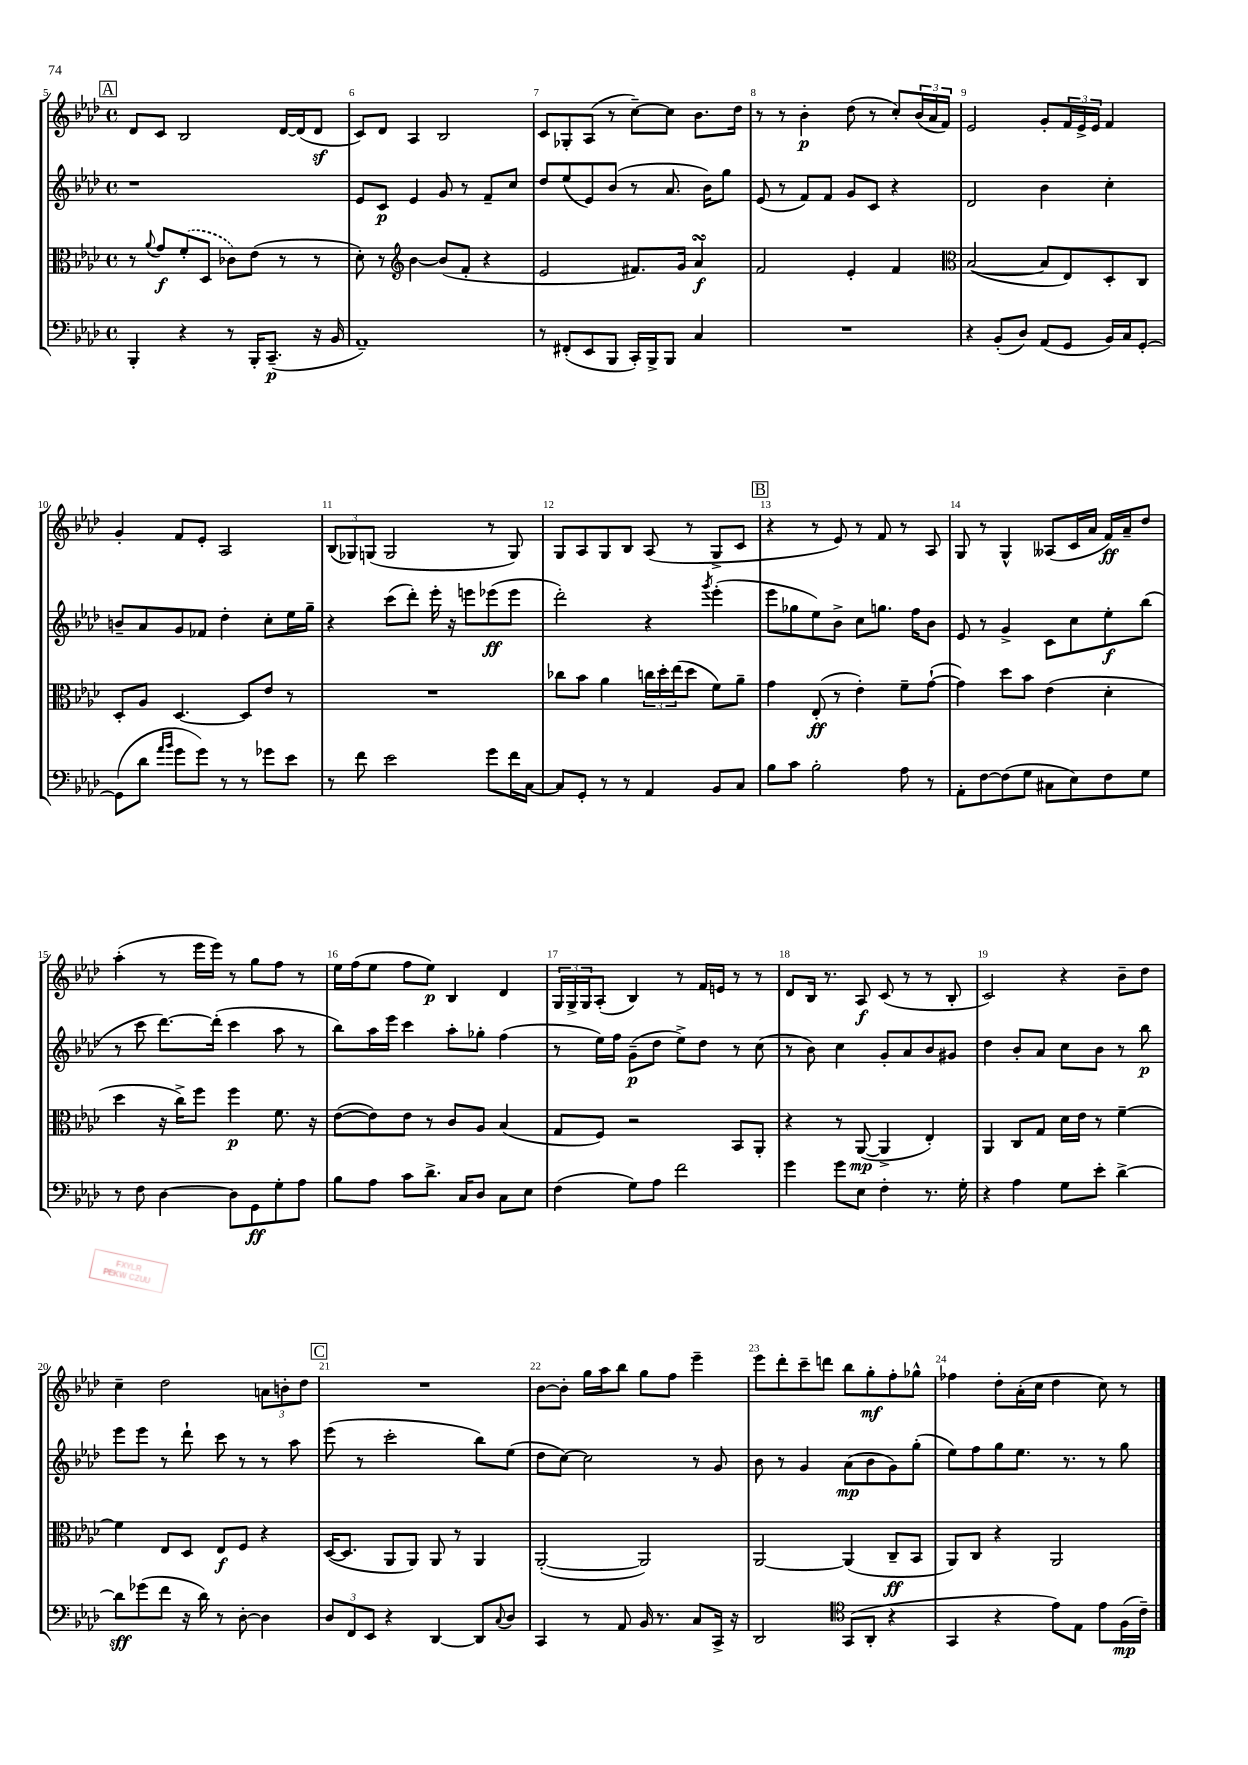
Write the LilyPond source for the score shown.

<<
\new StaffGroup <<
\new Staff = "s0" {
    \clef treble \key aes \major \defaultTimeSignature \time 4/4
    \mark \markup { \box "A" } des'8 c'8 bes2 des'16~ des'16( des'8\sf |
    c'8) des'8 aes4 bes2 |
    c'8 ges8-. aes8( r8 c''8~--) c''8 bes'8. des''16 |
    r8 r8 bes'4-.\p des''8( r8 c''8-.) \tuplet 3/2 { bes'16( aes'16 f'16) } |
    ees'2 g'8-. \tuplet 3/2 { f'16 ees'16-> ees'16 } f'4 |
    g'4-. f'8 ees'8-. aes2 |
    \tuplet 3/2 { bes8( ges8) g8( } g2 r8 g8) |
    g8 aes8 g8 bes8 aes8( r8 g8-> c'8 |
    \mark \markup { \box "B" } r4 r8 ees'8) r8 f'8 r8 aes8 |
    g8 r8 g4-^ aeses8( c'16 aes'16 f'16\ff) aes'16-- des''8 |
    aes''4-.( r8 ees'''16 ees'''16) r8 g''8 f''8 r8 |
    ees''16 f''16( ees''8 f''8 ees''8\p) bes4 des'4 |
    \tuplet 3/2 { g16 g16-> g16 } aes8-.( bes4) r8 f'16 e'16 r8 r8 |
    des'8 bes16 r8. aes8\f c'8( r8 r8 bes8-. |
    c'2) r4 bes'8-- des''8 |
    c''4-- des''2 \tuplet 3/2 { a'8 b'8-. des''8 } |
    \mark \markup { \box "C" } R1 |
    bes'8~ bes'8-. g''16 aes''16 bes''8 g''8 f''8 ees'''4-- |
    ees'''8 des'''8-. c'''8-- d'''8 bes''8 g''8-.\mf f''8-. ges''8-^ |
    fes''4 des''8-. aes'16-.( c''16 des''4 c''8) r8 \bar "|." |
}
\new Staff = "s1" {
    \clef treble \key aes \major \defaultTimeSignature \time 4/4
    \mark \markup { \box "A" } r1 |
    ees'8 c'8\p ees'4 g'8 r8 f'8-- c''8 |
    des''8 ees''8( ees'8) bes'8( r8 aes'8. bes'16) g''8 |
    ees'8( r8 f'8) f'8 g'8 c'8 r4 |
    des'2 bes'4 c''4-. |
    b'8-- aes'8 g'8 fes'8 des''4-. c''8-. ees''16 g''16-- |
    r4 c'''8( des'''8-.) ees'''16-. r16 e'''8 ees'''8\ff( ees'''8 |
    des'''2-.) r4 \acciaccatura { g'''8 } ees'''4-.( |
    \mark \markup { \box "B" } ees'''8 ges''8 ees''8) bes'8-> c''8 g''8. f''16 bes'8 |
    ees'8 r8 g'4-> c'8 c''8 ees''8-.\f bes''8( |
    r8 c'''8 des'''8.~) des'''16-.( c'''4 aes''8 r8 |
    bes''8) aes''16 ees'''16 c'''4 aes''8-. ges''8-. f''4( |
    r8 ees''16) f''16 g'8--\p( des''8 ees''8->) des''8 r8 c''8( |
    r8 bes'8) c''4 g'8-. aes'8 bes'8 gis'8 |
    des''4 bes'8-. aes'8 c''8 bes'8 r8 bes''8\p |
    ees'''8 ees'''8 r8 des'''8-! c'''8 r8 r8 aes''8 |
    \mark \markup { \box "C" } ees'''8( r8 c'''2-. bes''8) ees''8( |
    des''8 c''8~) c''2 r8 g'8 |
    bes'8 r8 g'4 aes'8\mp( bes'8 g'8) g''8-.( |
    ees''8) f''8 g''8 ees''8. r8. r8 g''8 \bar "|." |
}
\new Staff = "s2" {
    \clef alto \key aes \major \defaultTimeSignature \time 4/4
    \mark \markup { \box "A" } r8 \appoggiatura { aes'8 } g'8\f \once \slurDashed f'8-.( des8 ces'8) ees'8( r8 r8 |
    des'8-.) r8 \clef treble bes'4~ bes'8( f'8-. r4 |
    ees'2 fis'8.) g'16 aes'4\turn\f |
    f'2 ees'4-. f'4 |
    \clef alto bes2~( bes8 ees8) des8-. c8 |
    des8-. aes8 des4.~ des8 ees'8 r8 |
    R1 |
    ces''8 bes'8 aes'4 \tuplet 3/2 { c''16 des''16-. ees''16( } des''8 f'8) aes'8-- |
    \mark \markup { \box "B" } g'4 ees8-.\ff( r8 ees'4-.) f'8-- g'8~-!( |
    g'4) des''8 bes'8 ees'4( des'4-. |
    des''4 r16 c''16->) f''8 f''4\p f'8. r16 |
    ees'8~( ees'8) ees'8 r8 c'8 aes8 bes4( |
    g8 f8) r2 bes,8 aes,8-. |
    r4 r8 aes,8~\mp( aes,4-> ees4-.) |
    aes,4 c8 g8 des'16 ees'16 r8 f'4~-- |
    f'4 ees8 des8 ees8\f f8 r4 |
    \mark \markup { \box "C" } des16~( des8. aes,8 aes,8) aes,8 r8 aes,4 |
    aes,2~-.( aes,2) |
    aes,2~ aes,4( c8--\ff bes,8 |
    aes,8) c8 r4 aes,2 \bar "|." |
}
\new Staff = "s3" {
    \clef bass \key aes \major \defaultTimeSignature \time 4/4
    \mark \markup { \box "A" } bes,,4-. r4 r8 bes,,16-. c,8.--\p( r16 bes,16 |
    aes,1--) |
    r8 fis,8-.( ees,8 bes,,8 c,16-.) bes,,16-> bes,,8 c4 |
    R1 |
    r4 bes,8-.( des8) aes,8( g,8 bes,16) c16 g,8~-. |
    g,8( des'8 \grace { aes'16 bes'16 } g'8 g'8) r8 r8 ges'8 ees'8 |
    r8 f'8 ees'2 g'8 f'16 c16~ |
    c8 g,8-. r8 r8 aes,4 bes,8 c8 |
    \mark \markup { \box "B" } bes8 c'8 bes2-. aes8 r8 |
    aes,8-. f8~ f8( g8 cis8 ees8) f8 g8 |
    r8 f8 des4~ des8 g,8\ff g8-. aes8 |
    bes8 aes8 c'8 des'8.-> c16 des8 c8 ees8 |
    f4( g8) aes8 f'2 |
    g'4 g'8 ees8 f4-. r8. g16-. |
    r4 aes4 g8 ees'8-. des'4~-> |
    des'8\sff ges'8( f'8 r16 des'16) r8 des8~-. des4 |
    \mark \markup { \box "C" } \tuplet 3/2 { des8 f,8 ees,8 } r4 des,4~ des,8 \appoggiatura { c8 } des8 |
    c,4 r8 aes,8 bes,16 r8. c8 c,16-> r16 |
    des,2 \clef tenor g,8( aes,8-. r4 |
    g,4 r4 ees'8) ees8 ees'8 f16\mp( c'16--) \bar "|." |
}
>>
>>
\layout { \context { \Score currentBarNumber = #5 \override BarNumber.break-visibility = ##(#f #t #t) barNumberVisibility = #all-bar-numbers-visible } }
